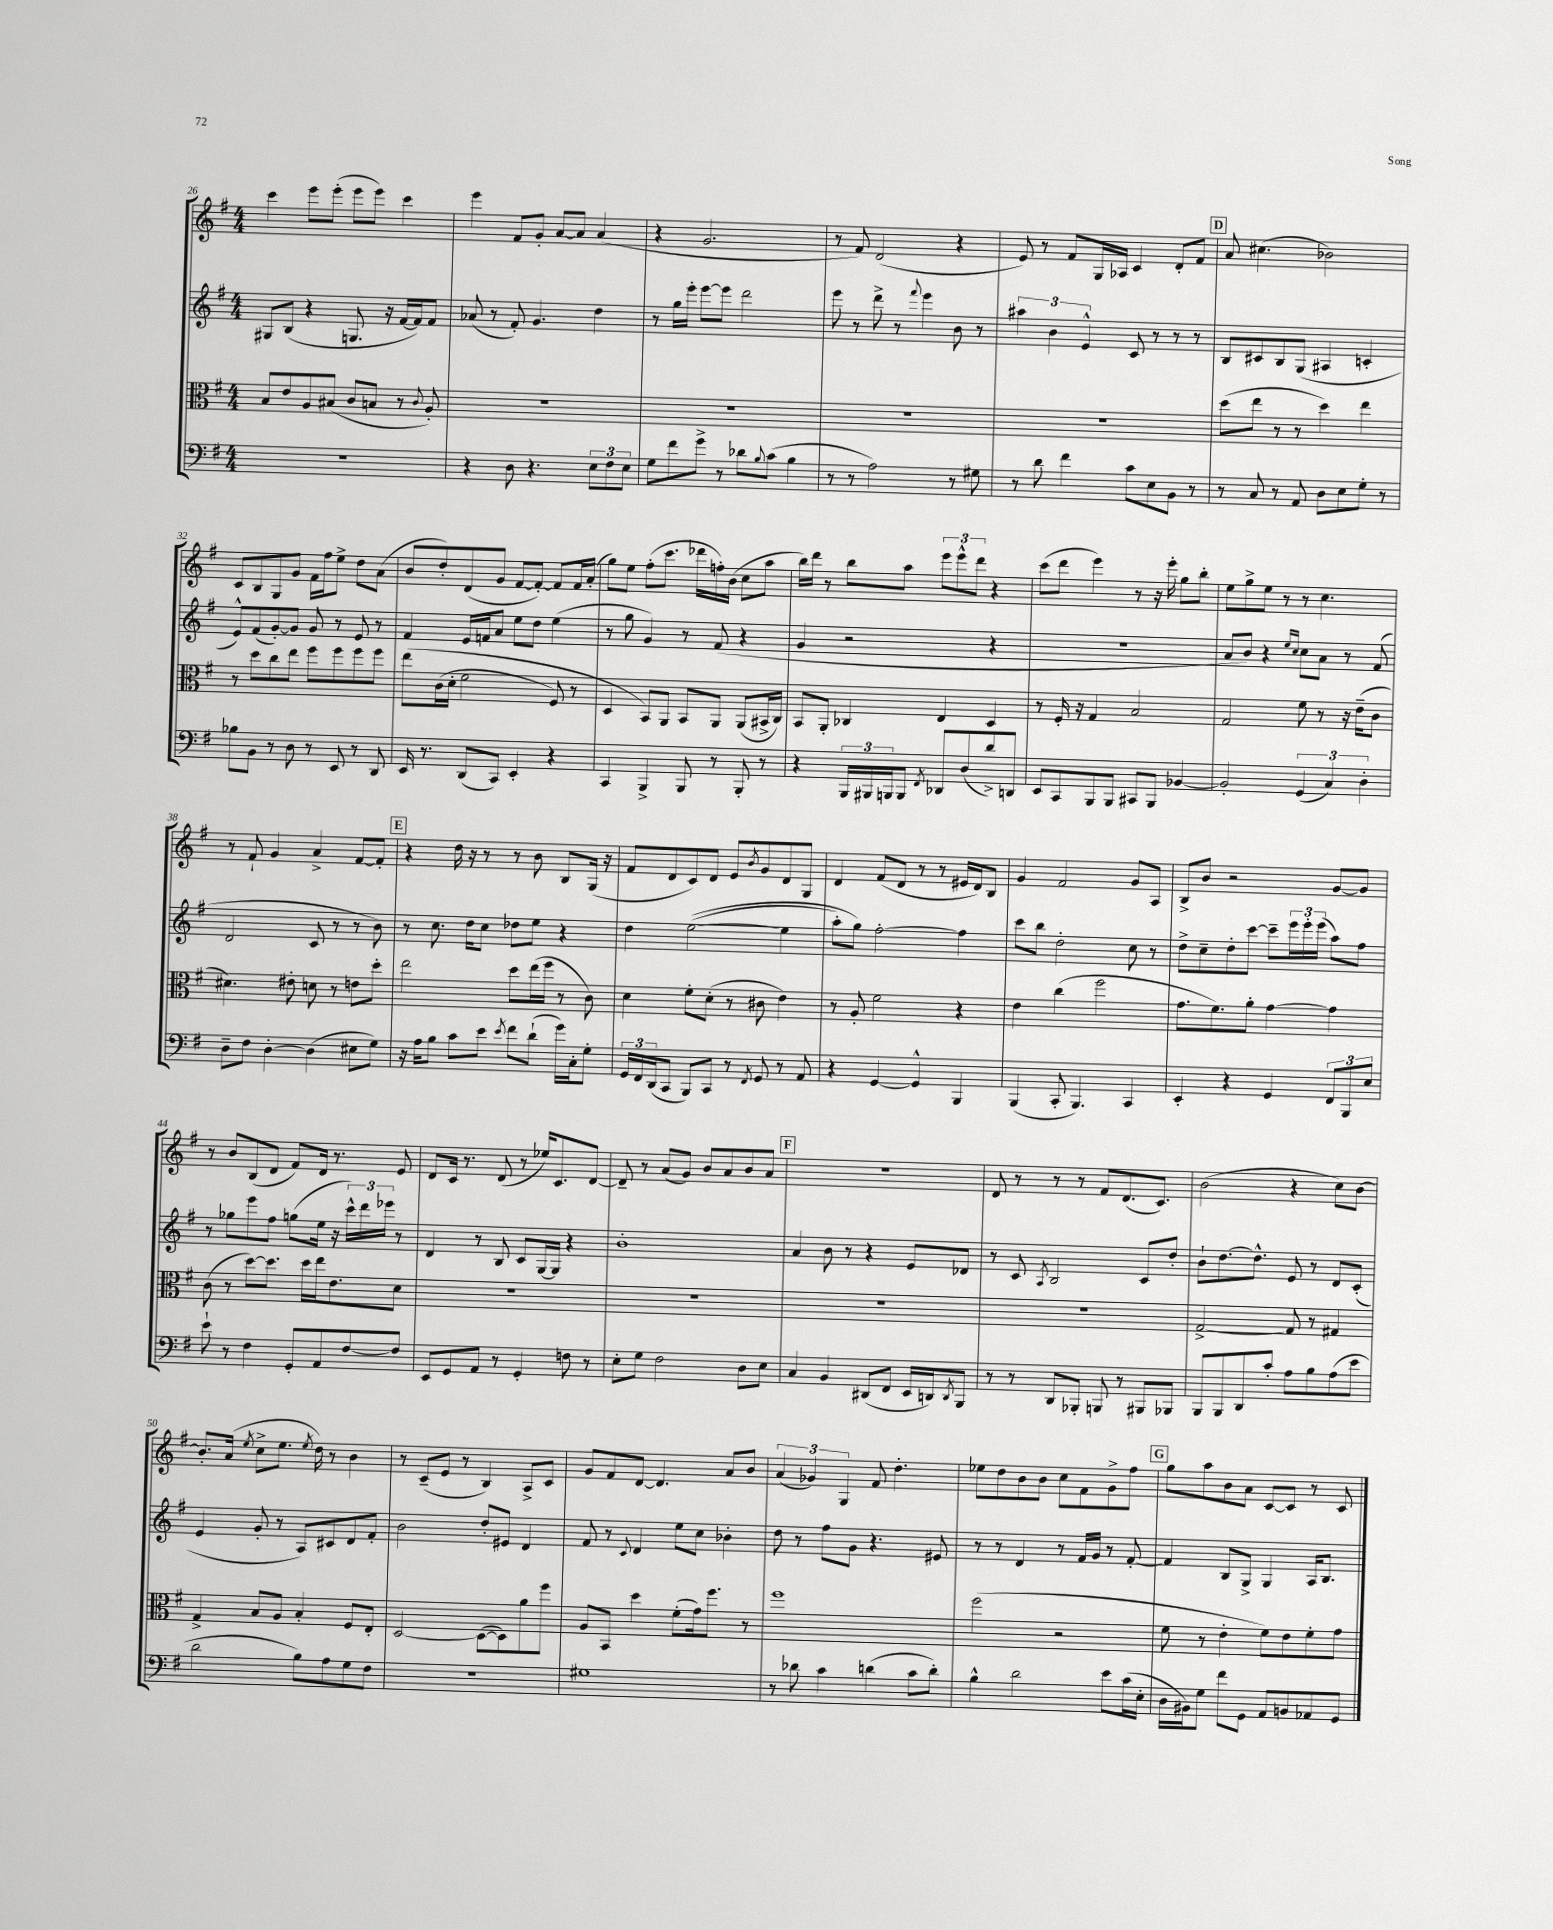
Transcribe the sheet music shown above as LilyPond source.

<<
\new StaffGroup <<
\new Staff = "s0" {
    \clef treble \key g \major \numericTimeSignature \time 4/4
    c'''4 e'''8 e'''8-.( e'''8 e'''8) c'''4 |
    e'''4 fis'8 g'8-. a'8~ a'8 a'4( |
    r4 g'2. |
    r8 fis'8) d'2( r4 |
    e'8) r8 fis'8 g16 aes16 c'4 d'8-. fis'8 |
    \mark \markup { \box "D" } a'8 cis''4.( bes'2) |
    c'8 b8 g8 g'8 fis'16 fis''16 e''8-> d''8 a'8( |
    b'8 d''8-.) d'8( g'8 fis'8~ fis'8~-.) fis'8 fis'16 a'16-.( |
    g''8) e''8 fis''8-.( c'''8. des'''16 f''16-.) b'16( c''8 a''8 |
    b''16) d'''16 r8 b''8 a''8 \tuplet 3/2 { e'''8 e'''8-^ d'''8 } r4 |
    c'''8( d'''8 e'''4) r8 r16 e'''16-. g''8 b''8-. |
    e''8 g''8-> e''8 r8 r8 c''4. |
    r8 fis'8-! g'4 a'4-> fis'8~ fis'8-. |
    \mark \markup { \box "E" } r4 d''16 r16 r8 r8 b'8 b8 g16( r16 |
    fis'8 d'8 c'8) d'8 e'8 \acciaccatura { b'8 } g'8 d'8 g8 |
    d'4 fis'8( d'8 r8 r8 eis'16 d'16) b8 |
    g'4 fis'2 g'8 a8 |
    b8-> b'8 r2 g'8~ g'8 |
    r8 b'8 b8( d'8 fis'8) d'16 r8. e'8 |
    d'8 c'16 r8. d'8( r8 ees''16) c'8. d'8~ |
    d'8-- r8 a'8( g'8) b'8 a'8 b'8 a'8 |
    \mark \markup { \box "F" } R1 |
    d'8 r8 r8 r8 fis'8 d'8.( c'8.) |
    b'2( r4 c''8) b'8~ |
    b'8.-. a'16( \acciaccatura { e''8 } c''8-> e''8. \acciaccatura { e''8 } d''16) r8 b'4 |
    r8 c'8--( e'8 r8 b4) a8-> c'8 |
    g'8 fis'8 d'8~ d'4. a'8 b'8 |
    \tuplet 3/2 { a'4( ges'4) g4 } fis'8 d''4.-. |
    ees''8 d''8 b'8 b'8 c''8 fis'8 g'8-> fis''8 |
    \mark \markup { \box "G" } g''8 a''8 b'8 a'8 c'8~ c'8 r8 c'8 \bar "|." |
}
\new Staff = "s1" {
    \clef treble \key g \major \numericTimeSignature \time 4/4
    gis8 b8( r4 g8. r16 fis'16~ fis'16) fis'8 |
    aes'8( r8 fis'8-.) g'4. d''4 |
    r8 g''16 e'''16-. e'''8~ e'''8 d'''2 |
    e'''8 r8 d'''8-> r8 \appoggiatura { fis'''8 } e'''4 b'8 r8 |
    \tuplet 3/2 { ais''4 b'4 e'4-^ } c'8 r8 r8 r8 |
    \mark \markup { \box "D" } b8 cis'8 b8 g8( ais4 c'4-. |
    e'8-^) fis'8( g'8~-.) g'8 g'8 r8 e'8 r8 |
    fis'4 e'16 f'16 a'8 e''8 d''8 e''4( |
    r8 g''8 g'4) r8 fis'8( r4 |
    g'4 r2 r4 |
    R1 |
    a'8 b'8) r4 \grace { e''16 c''16 } c''8 a'8 r8 fis'8( |
    d'2 c'8 r8 r8 b'8) |
    \mark \markup { \box "E" } r8 c''8. d''16 c''8 des''8 e''8 r4 |
    d''4 e''2~(\( e''4 |
    a''8-.) g''8\) fis''2~-. fis''4 |
    c'''8 b''8 d''2-. c''8 r8 |
    d''8-> c''8-- d''8-. c'''8~ c'''8-- \tuplet 3/2 { e'''16 e'''16-. e'''16( } a''8) fis''8 |
    r8 ges''8 e'''8 fis''8 g''8( e''16 r16 \tuplet 3/2 { c'''16-^) d'''16 ees'''16 } r8 |
    d'4 r8 b8 c'8 g16~ g16 r4 |
    b'1-. |
    \mark \markup { \box "F" } a'4 b'8 r8 r4 e'8 des'8 |
    r8 c'8 \acciaccatura { a8 } b2 c'8 d''8-. |
    b'8-! d''8.~ d''8.-^ e'8 r8 d'8 c'8-.( |
    e'4 g'8-. r8 a8) cis'8 d'8 fis'8-. |
    b'2 d''8-. eis'8 d'4 |
    fis'8 r8 \appoggiatura { c'8 } d'4 e''8 c''8 bes'4-. |
    d''8 r8 fis''8 g'8 r4. eis'8 |
    r8 r8 d'4 r8 fis'16 g'16 r8 fis'8~-. |
    \mark \markup { \box "G" } fis'4 b8 g8-> g4 a16 b8. \bar "|." |
}
\new Staff = "s2" {
    \clef alto \key g \major \numericTimeSignature \time 4/4
    b8 e'8 a8 bis8( c'8 b8 r8 \appoggiatura { c'8 } a8-.) |
    R1 |
    R1 |
    R1 |
    R1 |
    \mark \markup { \box "D" } d''8( e''8 r8 r8 d''4) e''4 |
    r8 d''8 c''8 e''8 fis''8 fis''8 fis''8 fis''8 |
    e''8\( c'16( d'16-. fis'2 fis8) r8 |
    d4 b,8\) a,8 b,8 a,8 a,8( bis,16-> c16) |
    b,8 a,8-. ces4 e4 d4 |
    r8 fis16-. r16 g4 b2 |
    g2 fis'8 r8 r16 e'16--( c'8 |
    dis'4.) eis'8-. d'8 r8 e'8 d''8-. |
    \mark \markup { \box "E" } e''2 d''8 e''16( fis''16 r8 c'8) |
    d'4 fis'8-. d'8-.( r8 cis'8 e'4) |
    r8 a8-. fis'2 r4 |
    e'4 c''4( fis''2 |
    g'8. fis'8.) a'8-. g'4~ g'4 |
    c'8( r8 d''8~) d''8. d''16 e''16 e'8. d'8 |
    R1 |
    R1 |
    \mark \markup { \box "F" } R1 |
    R1 |
    g2~-> g8 r8 gis4 |
    g4-> b8 a8 b4-. fis8 e8-. |
    d2~ d8~( d8) a'8 fis''8 |
    a8 b,8 d''4 fis'8-.( g'16) fis''8. r8 |
    fis''1 |
    fis''2( r2 |
    \mark \markup { \box "G" } fis'8 r8 e'4-. fis'8) e'8 fis'8-. g'8 \bar "|." |
}
\new Staff = "s3" {
    \clef bass \key g \major \numericTimeSignature \time 4/4
    R1 |
    r4 d8 r4. \tuplet 3/2 { e8 fis8 e8 } |
    g8 fis'8 g'8-> r8 des'8 \appoggiatura { b8 } c'8( b4 |
    r8 r8 a2) r8 gis8 |
    r8 d'8 fis'4 c'8 e8 b,8 r8 |
    \mark \markup { \box "D" } r8 c8 r8 a,8 d8 e8 g8-. r8 |
    bes8 b,8 r8 d8 r8 e,8 r8 d,8 |
    e,16 r8. d,8( c,8) e,4-. r4 |
    c,4 b,,4-> b,,8 r8 b,,8-. r8 |
    r4 \tuplet 3/2 { b,,16 bis,,16 b,,16 } b,,8 \acciaccatura { fis,8 } des,8 d8( d'8->) d,8 |
    e,8 c,8 b,,8 b,,8 cis,8 b,,8 bes,4~ |
    bes,2-. \tuplet 3/2 { g,4( c4) d4-. } |
    d8-- fis8 d4~-. d4( eis8 g8) |
    \mark \markup { \box "E" } r16 a16 b8 c'8 e'8 \acciaccatura { e'8 } fis'8 d'8-!( g'16) c16-. g8-. |
    \tuplet 3/2 { g,16 fis,16 d,16( } c,8 b,,8) c,8 r8 \acciaccatura { fis,8 } g,8 r8 a,8 |
    r4 g,4~ g,4-^ b,,4 |
    b,,4( c,8-. b,,4.) c,4 |
    e,4-. r4 g,4 \tuplet 3/2 { fis,8 b,,8 e8 } |
    e'8-! r8 fis4 g,8-. a,8 fis8~ fis8 |
    e,8 g,8 a,8 r8 g,4-. f8 r8 |
    e8-. g8 fis2 d8 e8 |
    \mark \markup { \box "F" } c4 b,4 dis,8( fis,8 e,16 d,16) \acciaccatura { d,8 } b,,8 |
    r8 r8 d,8 bes,,8-. b,,8 r8 bis,,8 bes,,8 |
    b,,8 b,,8 d,8 c'8-. a8 b8 a8( e'8 |
    d'2 b8) a8 g8 fis8 |
    R1 |
    gis1 |
    r8 des'8 c'4 d'4( c'8 d'8-.) |
    b4-^ d'2 e'8 c'16( e16-. |
    \mark \markup { \box "G" } d16 bis,16) g8 fis'8 g,8 a,8 b,8 aes,8 g,8 \bar "|." |
}
>>
>>
\layout { \context { \Score currentBarNumber = #26 } }
